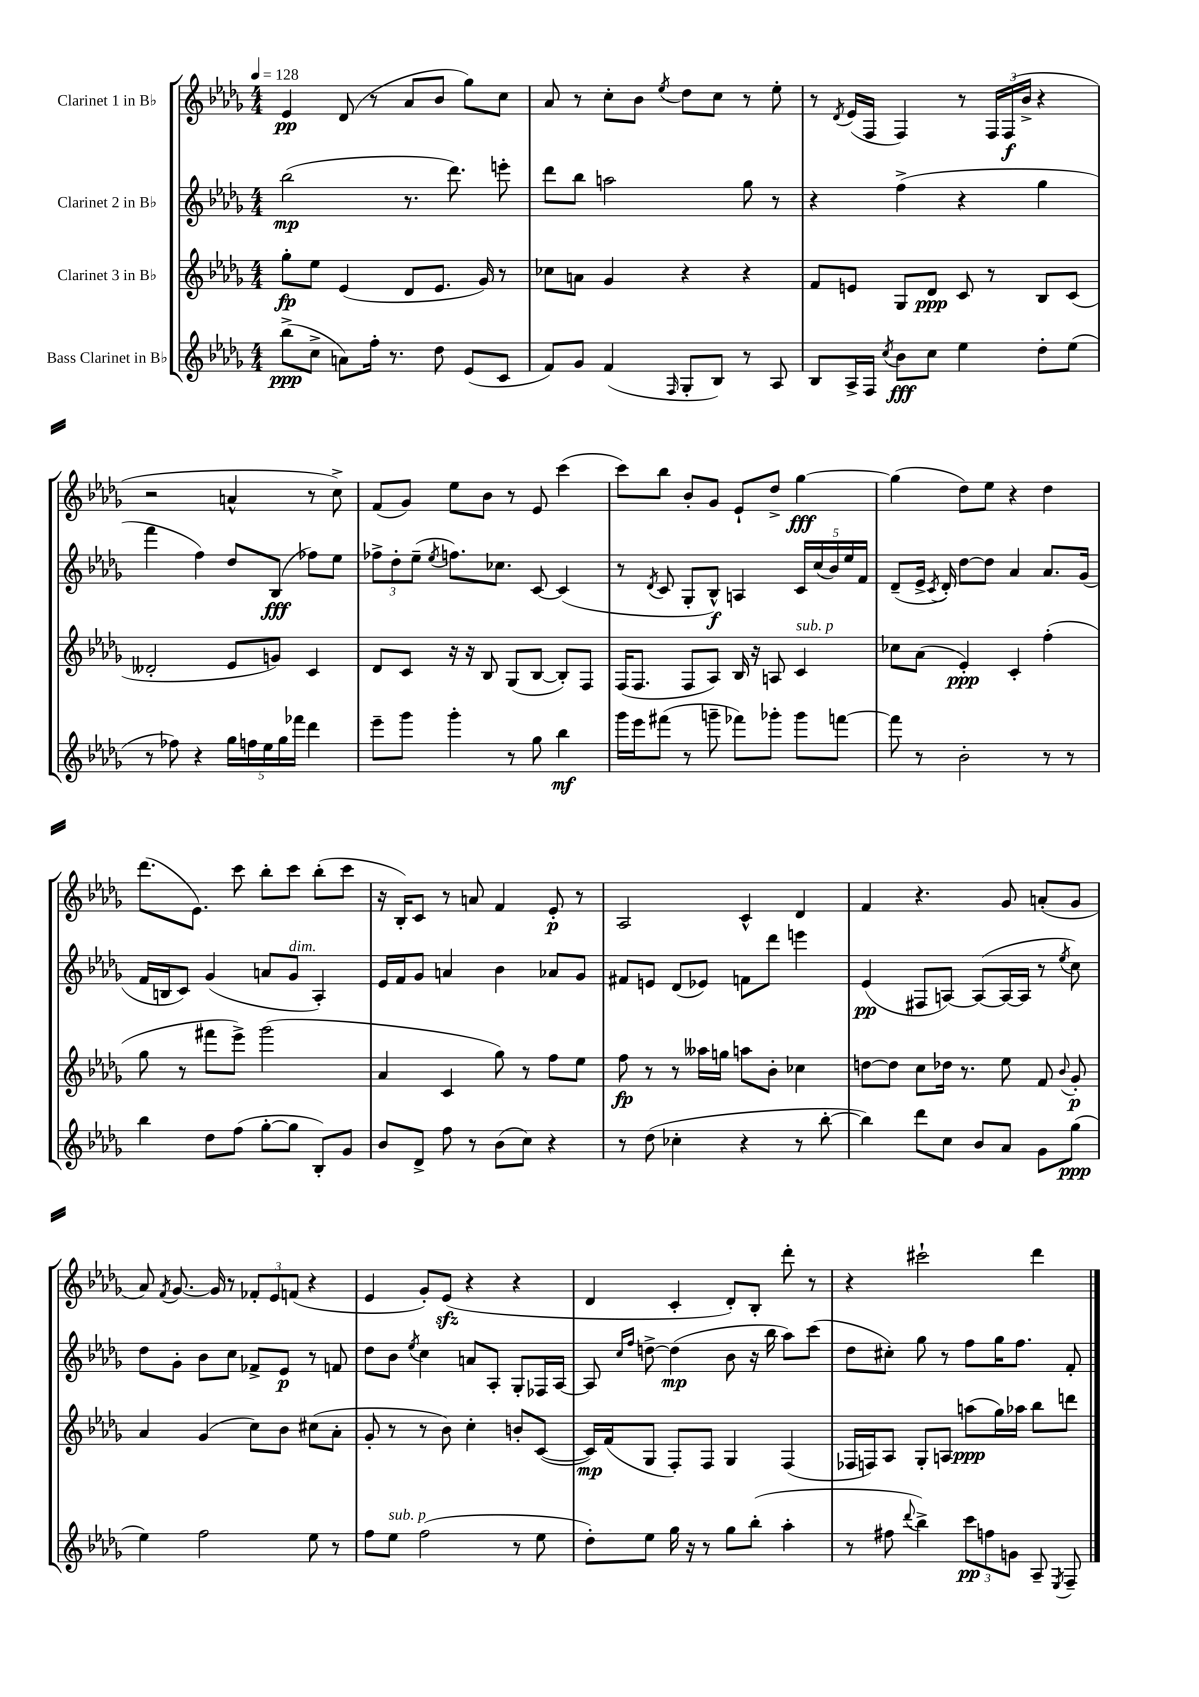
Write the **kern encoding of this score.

**kern	**dynam	**kern	**dynam	**kern	**dynam	**kern	**dynam
*part4	*part4	*part3	*part3	*part2	*part2	*part1	*part1
*staff4	*staff4	*staff3	*staff3	*staff2	*staff2	*staff1	*staff1
*I"Bass Clarinet in B♭	*	*I"Clarinet 3 in B♭	*	*I"Clarinet 2 in B♭	*	*I"Clarinet 1 in B♭	*
*clefG2	*	*clefG2	*	*clefG2	*	*clefG2	*
*k[b-e-a-d-g-]	*	*k[b-e-a-d-g-]	*	*k[b-e-a-d-g-]	*	*k[b-e-a-d-g-]	*
*M4/4	*	*M4/4	*	*M4/4	*	*M4/4	*
*MM128	*	*MM128	*	*MM128	*	*MM128	*
=1	=1	=1	=1	=1	=1	=1	=1
(8bb-^\L	ppp	8gg-'\L	fp	(2bb-\	mp	4e-/	pp
8cc^\J	.	8ee-\J	.	.	.	.	.
8an\L)	.	(4e-/	.	.	.	(8d-/	.
16ff'\Jk	.	.	.	.	.	8r	.
8.r	.	.	.	.	.	.	.
.	.	8d-/L	.	8.r	.	8a-/L	.
8dd-\	.	8.e-/J	.	.	.	8b-/J	.
.	.	.	.	8.ddd-\)	.	.	.
(8e-/L	.	.	.	.	.	8gg-\L)	.
.	.	16g-/)	.	.	.	.	.
8c/J	.	8r	.	8eeen'\	.	8cc\J	.
=2	=2	=2	=2	=2	=2	=2	=2
8f/L)	.	8cc-X\L	.	8ddd-\L	.	8a-/	.
8g-/J	.	8an\J	.	8bb-\J	.	8r	.
(4f/	.	4g-/	.	2aan\	.	8cc'\L	.
.	.	.	.	.	.	8b-\J	.
16qqF/	.	.	.	.	.	8qee-/	.
8G-'/L	.	4r	.	.	.	8dd-\L	.
8B-/J)	.	.	.	.	.	8cc\J	.
8r	.	4r	.	8gg-\	.	8r	.
8A-/	.	.	.	8r	.	8ee-'\	.
=3	=3	=3	=3	=3	=3	=3	=3
8B-/L	.	8f/L	.	4r	.	8r	.
.	.	.	.	.	.	8qd-/	.
16A-^/L	.	8en/J	.	.	.	(16e-/LL	.
16F/JJ	.	.	.	.	.	16F/JJ	.
8qcc/	.	.	.	.	.	.	.
8b-\L	fff	8G-/L	.	(4ff^\	.	4F/)	.
8cc\J	.	8d-/J	ppp	.	.	.	.
4ee-\	.	8c/	.	4r	.	8r	.
.	.	8r	.	.	.	24F/LL	.
.	.	.	.	.	.	(24F/	f
.	.	.	.	.	.	24b-^/JJ	.
8dd-'\L	.	8B-/L	.	4gg-\	.	4r	.
(8ee-\J	.	(8c/J	.	.	.	.	.
!!LO:LB:g=z
=4	=4	=4	=4	=4	=4	=4	=4
8r	.	2d--X'/	.	4fff\	.	2r	.
8ff-X\)	.	.	.	.	.	.	.
4r	.	.	.	4ff\)	.	.	.
20gg-\LL	.	8e-/L	.	8dd-/L	.	4an^^/	.
20ffn\	.	.	.	.	.	.	.
20ee-\	.	.	.	.	.	.	.
.	.	8gn/J)	.	(8B-/J	fff	.	.
20gg-\	.	.	.	.	.	.	.
20fff-X\JJ	.	.	.	.	.	.	.
4ddd-\	.	4c/	.	8ff-X\L)	.	8r	.
.	.	.	.	8ee-\J	.	8cc^\)	.
=5	=5	=5	=5	=5	=5	=5	=5
8eee-~\L	.	8d-/L	.	12ff-X^\L	.	(8f/L	.
.	.	.	.	12dd-'\	.	.	.
8ggg-\J	.	8c/J	.	.	.	8g-/J)	.
.	.	.	.	(12ee-~\J	.	.	.
.	.	.	.	8qee-/	.	.	.
4ggg-'\	.	16r	.	8.ffn\L)	.	8ee-\L	.
.	.	16r	.	.	.	.	.
.	.	8B-/	.	.	.	8b-\J	.
.	.	.	.	8.cc-X\J	.	.	.
8r	.	(8G-/L	.	.	.	8r	.
8gg-\	.	[8B-/J	.	[8c/	.	8e-/	.
4bb-\	mf	8B-'/L])	.	(4c/]	.	(4ccc\	.
.	.	8F/J	.	.	.	.	.
=6	=6	=6	=6	=6	=6	=6	=6
16ggg-\LL	.	(16F/KL	.	8r	.	8ccc\L)	.
16eee-\J	.	8.F/J	.	.	.	.	.
.	.	.	.	8qd-/	.	.	.
(8fff#X\J	.	.	.	8c/	.	8bb-\J	.
8r	.	8F/L	.	8G-'/L	.	8b-'/L	.
8gggn~\	.	8A-/J)	.	8B-^^/J)	f	8g-/J	.
8fff-X\L)	.	16B-/	.	4An/	.	8e-`/L	.
.	.	16r	.	.	.	.	.
8ggg-X'\J	.	8An/	.	.	.	8dd-^/J	.
!	!	!LO:TX:a:i:t=sub. p	!	!	!	!	!
8ggg-\L	.	4c/	.	20c/LL	.	[4gg-\	fff
.	.	.	.	(20cc/	.	.	.
.	.	.	.	20b-/)	.	.	.
[8fffn\J	.	.	.	.	.	.	.
.	.	.	.	20ee-/	.	.	.
.	.	.	.	20f/JJ	.	.	.
=7	=7	=7	=7	=7	=7	=7	=7
8fff\]	.	8cc-X\L	.	(8d-~/L	.	(4gg-\]	.
8r	.	(8a-\J	.	16e-^/Jk	.	.	.
.	.	.	.	8qc/	.	.	.
.	.	.	.	16d-'/)	.	.	.
2b-'\	.	4e-'/)	ppp	[8dd-\L	.	8dd-\L)	.
.	.	.	.	8dd-\J]	.	8ee-\J	.
.	.	4c'/	.	4a-/	.	4r	.
8r	.	(4ff'\	.	8.a-/L	.	4dd-\	.
8r	.	.	.	.	.	.	.
.	.	.	.	(16g-/Jk	.	.	.
!!LO:LB:g=z
=8	=8	=8	=8	=8	=8	=8	=8
4bb-\	.	8gg-\	.	16f/LL	.	(8.ddd-\L	.
.	.	.	.	16Bn/J	.	.	.
.	.	8r	.	8c/J)	.	.	.
.	.	.	.	.	.	8.e-\J)	.
8dd-\L	.	8fff#X\L	.	(4g-/	.	.	.
(8ff\J	.	8eee-^\J)	.	.	.	8ccc\	.
[8gg-'\L	.	(2ggg-\	.	8an/L	.	8bb-'\L	.
!	!	!	!	!LO:TX:a:i:t=dim.	!	!	!
8gg-\J]	.	.	.	8g-/J	.	8ccc\J	.
8B-'/L)	.	.	.	4A-'/)	.	(8bb-'\L	.
8g-/J	.	.	.	.	.	8ccc\J	.
=9	=9	=9	=9	=9	=9	=9	=9
8b-/L	.	4a-/	.	16e-/LL	.	16r	.
.	.	.	.	16f/J	.	16B-'/KL)	.
8d-^/J	.	.	.	8g-/J	.	8c/J	.
8ff\	.	4c/	.	4an/	.	8r	.
8r	.	.	.	.	.	8an/	.
(8b-\L	.	8gg-\)	.	4b-\	.	4f/	.
8cc\J)	.	8r	.	.	.	.	.
4r	.	8ff\L	.	8a-X/L	.	8e-'/	p
.	.	8ee-\J	.	8g-/J	.	8r	.
=10	=10	=10	=10	=10	=10	=10	=10
8r	.	8ff\	fp	8f#X/L	.	2A-/	.
(8dd-\	.	8r	.	8en/J	.	.	.
4cc-X'\	.	8r	.	(8d-/L	.	.	.
.	.	16aa--X\LL	.	8e-X/J)	.	.	.
.	.	16ggn\JJ	.	.	.	.	.
4r	.	8aan\L	.	8fn\L	.	4c^^/	.
.	.	8b-'\J	.	8ddd-\J	.	.	.
8r	.	4cc-X\	.	4eeen\	.	4d-/	.
[8bb-'\	.	.	.	.	.	.	.
=11	=11	=11	=11	=11	=11	=11	=11
4bb-\])	.	[8ddn\L	.	(4e-/	pp	4f/	.
.	.	8dd\J]	.	.	.	.	.
8ddd-\L	.	8cc\L	.	8F#X/L	.	4.r	.
8cc\J	.	16dd-X\Jk	.	[8An/J)	.	.	.
.	.	8.r	.	.	.	.	.
8b-/L	.	.	.	(8A/L_	.	.	.
8a-/J	.	8ee-\	.	16A/L_	.	8g-/	.
.	.	.	.	16A/JJ]	.	.	.
8g-\L	.	8f/	.	8r	.	(8an'/L	.
.	.	8qqb-/	.	8qee-/	.	.	.
(8gg-\J	ppp	8g-'/	p	8cc\)	.	8g-/J	.
!!LO:LB:g=z
=12	=12	=12	=12	=12	=12	=12	=12
4ee-\)	.	4a-/	.	8dd-\L	.	8a-/)	.
.	.	.	.	.	.	8qf/	.
.	.	.	.	8g-'\J	.	[8.g-/	.
2ff\	.	(4g-/	.	8b-\L	.	.	.
.	.	.	.	.	.	16g-/]	.
.	.	.	.	8cc\J	.	8r	.
.	.	8cc\L)	.	8f-X^/L	.	12f-X'/L	.
.	.	.	.	.	.	12e-/	.
.	.	8b-\J	.	8e-/J	p	.	.
.	.	.	.	.	.	(12fn/J	.
8ee-\	.	(8cc#X\L	.	8r	.	4r	.
8r	.	8a-'\J	.	8fn/	.	.	.
=13	=13	=13	=13	=13	=13	=13	=13
8ff\L	.	8g-'/	.	8dd-\L	.	4e-/	.
!LO:TX:a:i:t=sub. p	!	!	!	!	!	!	!
8ee-\J	.	8r	.	8b-\J	.	.	.
.	.	.	.	8qee-/	.	.	.
(2ff\	.	8r	.	4cc\	.	8g-'/L)	.
.	.	8b-\)	.	.	.	(8e-zz/J	.
.	.	4cc'\	.	8an/L	.	4r	.
.	.	.	.	8A-'/J	.	.	.
8r	.	8bn'/L	.	8G-'/L	.	4r	.
8ee-\	.	([8c/J	.	16F-X/L	.	.	.
.	.	.	.	[16A-/JJ	.	.	.
=14	=14	=14	=14	=14	=14	=14	=14
8dd-'\L)	.	16c/LL])	mp	8A-/]	.	4d-/	.
.	.	(16f/J	.	.	.	.	.
.	.	.	.	16qqcc/LL	.	.	.
.	.	.	.	16qqff/JJ	.	.	.
8ee-\J	.	8G-/J	.	[8ddn^\	.	.	.
16gg-\	.	8F'/L)	.	(4dd\]	mp	4c'/	.
16r	.	.	.	.	.	.	.
8r	.	8F/J	.	.	.	.	.
8gg-\L	.	4G-/	.	8b-\	.	8d-'/L)	.
(8bb-'\J	.	.	.	16r	.	8B-'/J	.
.	.	.	.	16bb-\	.	.	.
4aa-'\	.	(4F/	.	8aa-\L)	.	8ddd-'\	.
.	.	.	.	(8ccc\J	.	8r	.
=15	=15	=15	=15	=15	=15	=15	=15
8r	.	16F-X/LL	.	8dd-\L	.	4r	.
.	.	16Fn/J)	.	.	.	.	.
8ff#X\	.	8A-/J	.	8cc#X'\J)	.	.	.
8qqddd-/	.	.	.	.	.	.	.
4bb-^\)	.	8G-'/L	.	8gg-\	.	2ccc#X`\	.
.	.	8An/J	.	8r	.	.	.
12ccc\L	pp	(8aan\L	ppp	8ff\L	.	.	.
12ffn\	.	.	.	.	.	.	.
.	.	16gg-\L)	.	16gg-\K	.	.	.
12gn\J	.	.	.	.	.	.	.
.	.	16aa-X\JJ	.	8.ff\J	.	.	.
8A-~/	.	8bb-\L	.	.	.	4ddd-\	.
8qE-/	.	.	.	.	.	.	.
8F~/	.	8dddn\J	.	8f'/	.	.	.
==	==	==	==	==	==	==	==
*-	*-	*-	*-	*-	*-	*-	*-
